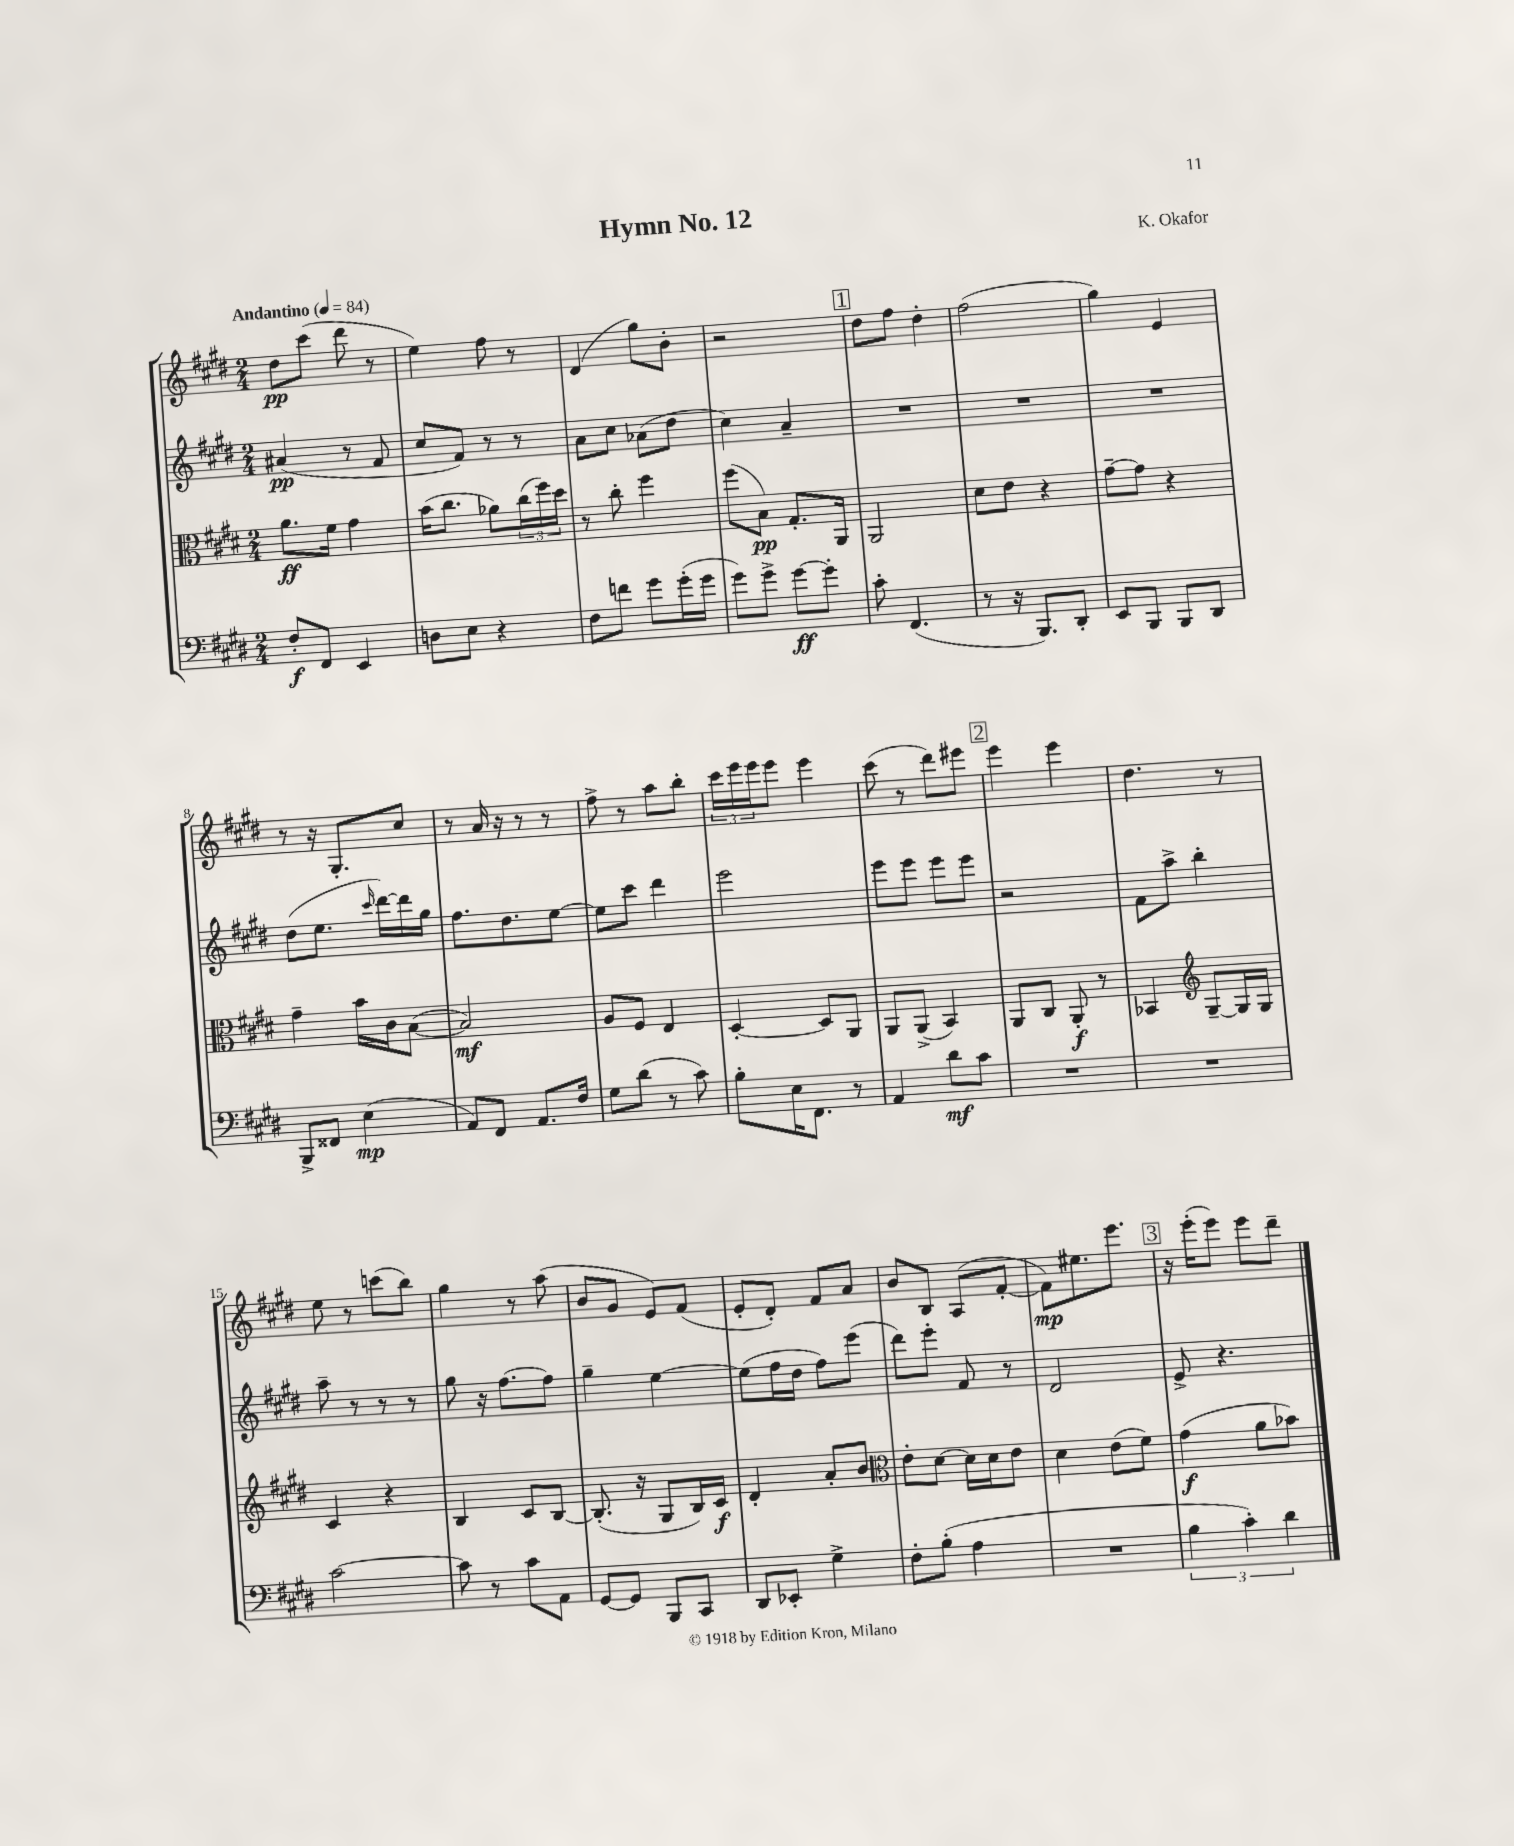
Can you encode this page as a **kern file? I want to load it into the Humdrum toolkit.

**kern	**kern	**kern	**kern
*staff4	*staff3	*staff2	*staff1
*clefF4	*clefC3	*clefG2	*clefG2
*k[f#c#g#d#]	*k[f#c#g#d#]	*k[f#c#g#d#]	*k[f#c#g#d#]
*M2/4	*M2/4	*M2/4	*M2/4
*MM84	*MM84	*MM84	*MM84
8F#'	8.a	(4a#	8dd#
8FF#	.	.	(8ccc#
.	16f#	.	.
4EE	4g#	8r	8ddd#
.	.	8f#	8r
=	=	=	=
8D	(16b	8cc#	4ee)
.	8.cc#	.	.
8E	.	8f#)	.
4r	8a-)	8r	8ff#
.	(24cc#	8r	8r
.	24ff#)	.	.
.	24dd#	.	.
=	=	=	=
8F#	8r	8a	(4d#
8f	8cc#'	8cc#	.
8g#	4ff#	(8a-	8gg#)
(16g#'	.	8dd#	8b'
16g#	.	.	.
=	=	=	=
8g#)	(8ff#	4cc#)	2r
8g#^	8B)	.	.
[8g#	8.G#'	4a~	.
8g#']	.	.	.
.	16AA	.	.
=	=	=	=
8c#'	2AA	2r	8dd#
(4.FF#	.	.	8ff#
.	.	.	4dd#'
=	=	=	=
8r	8d#	2r	(2ff#
16r	8e	.	.
8.BBB)	.	.	.
.	4r	.	.
8DD#'	.	.	.
=	=	=	=
8EE	[8g#~	2r	4gg#)
8BBB	8g#]	.	.
8BBB	4r	.	4e
8DD#	.	.	.
=	=	=	=
8BBB^	4g#~	(8dd#	8r
8FF##	.	8.ee	16r
.	.	.	8.G#'
(4E	16b	.	.
.	.	16qqccc#	.
.	16c#	[16ddd#)	.
.	([8B	16ddd#]	8cc#
.	.	16gg#	.
=	=	=	=
8AA)	2B])	8.ff#	8r
8FF#	.	.	16a
.	.	8.dd#	16r
8.AA	.	.	8r
.	.	[8ee	8r
16F#	.	.	.
=	=	=	=
8G#	8A	8ee]	8ff#^
(8d#	8F#	8ccc#	8r
8r	4E	4ddd#	8aa
8c#)	.	.	8bb'
=	=	=	=
8B'	[4D#'	2eee	24ccc#
.	.	.	24eee
.	.	.	24eee
16E	.	.	8eee
8.FF#	.	.	.
.	8D#]	.	4eee
8r	8AA	.	.
=	=	=	=
4AA	8AA	8eee	(8ccc#
.	(8AA^	8eee	8r
8d#	4BB)	8eee	8ddd#)
8c#	.	8eee	8eee#
=	=	=	=
2r	8AA	2r	4eee
.	8C#	.	.
.	8AA'	.	4eee
.	8r	.	.
=	=	=	=
2r	4BB-	8f#	4.dd#
.	.	8aa^	.
*	*clefG2	*	*
.	[8G#~	4bb'	.
.	16G#]	.	8r
.	16G#	.	.
=	=	=	=
[2c#	4c#	8aa~	8ee
.	.	8r	8r
.	4r	8r	(8ccc
.	.	8r	8bb)
=	=	=	=
8c#]	4B	8gg#	4gg#
8r	.	16r	.
.	.	[8.ff#	.
8c#	8c#	.	8r
8AA	[8B	8ff#]	(8aa
=	=	=	=
[8GG#	(8.B']	4gg#~	8b
8GG#]	.	.	8g#
.	16r	.	.
8BBB	8G#	[4ee	8e)
8CC#	16B)	.	(8f#
.	16c#	.	.
=	=	=	=
8DD#	4d#'	(8ee]	8e'
8EE-'	.	16ff#	8d#')
.	.	16dd#	.
4G#^	8a'	8ff#)	8f#
.	8b	(8eee	8a
=	=	=	=
*	*clefC3	*	*
8F#'	8e'	8ddd#)	8b
(8B'	[8d#	8eee'	8B
4A	16d#]	8f#	(8A
.	16d#	.	.
.	8e	8r	[8f#'
=	=	=	=
2r	4d#	2d#	8f#])
.	.	.	8.ee#
.	(8e	.	.
.	.	.	8.eee
.	8f#)	.	.
=	=	=	=
6B	(4g#	8e^	16r
.	.	.	(16eee'
.	.	4.r	8eee)
6c#')	.	.	.
.	8a	.	8eee
6d#	.	.	.
.	8b-)	.	8ddd#~
==	==	==	==
*-	*-	*-	*-
